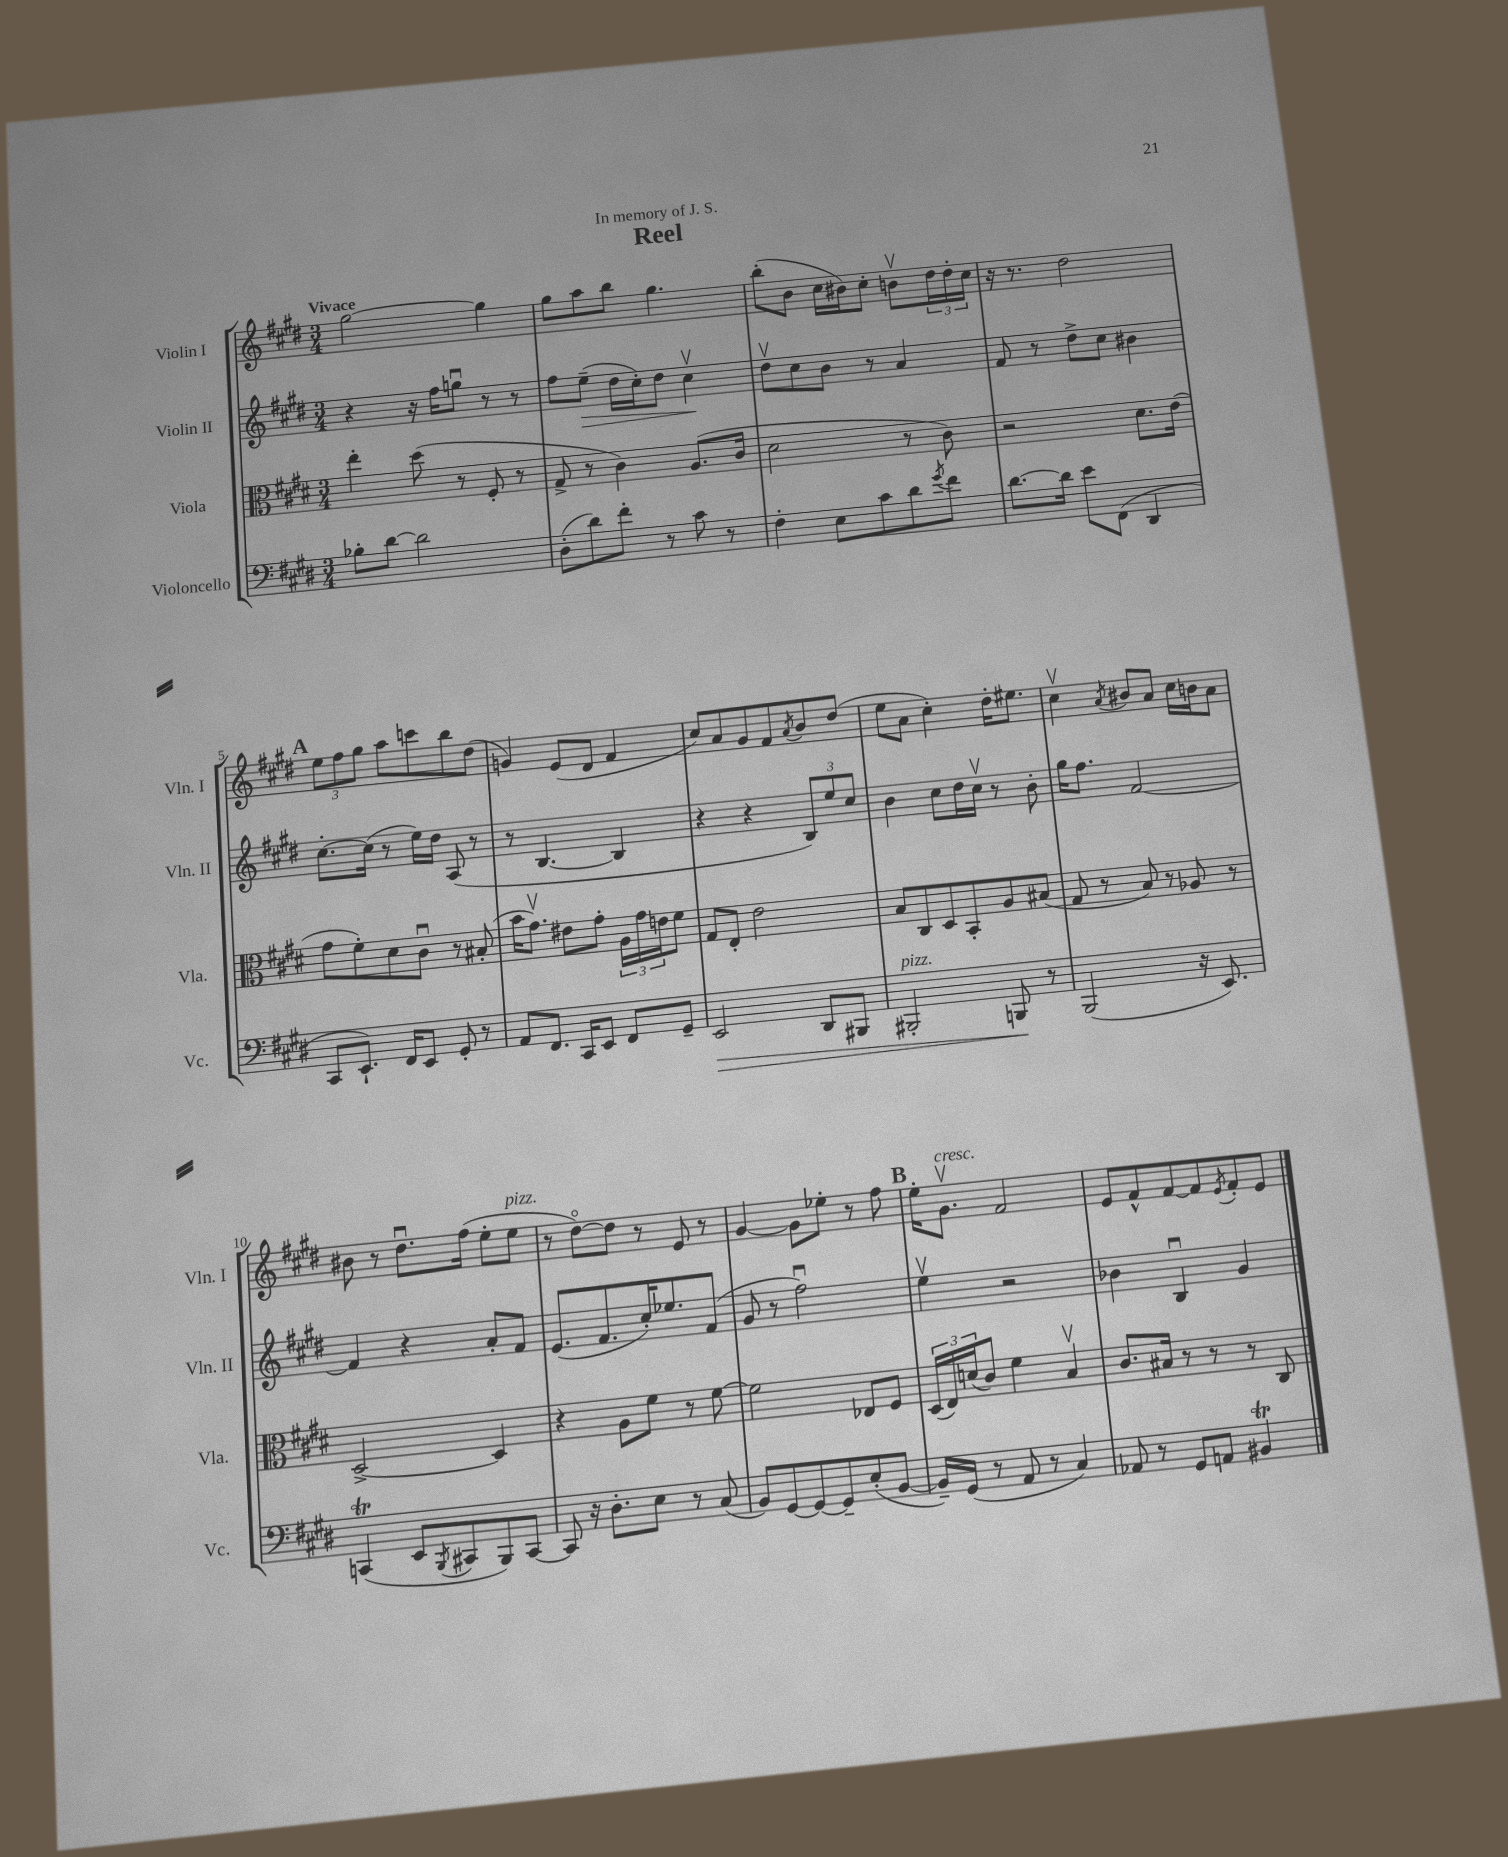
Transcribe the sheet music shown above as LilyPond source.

\header { title = "Reel" dedication = "In memory of J. S." }
<<
\new StaffGroup <<
\new Staff = "s0" \with { instrumentName = "Violin I" shortInstrumentName = "Vln. I" } {
    \clef treble \key e \major \numericTimeSignature \time 3/4 \tempo "Vivace"
    gis''2~ gis''4 |
    gis''8 a''8 b''8 gis''4. |
    b''8-.( b'8 cis''16 bis'16) cis''8-. b'8\upbow \tuplet 3/2 { dis''16 dis''16-. cis''16 } |
    r16 r8. dis''2 |
    \mark \markup { \bold "A" } \tuplet 3/2 { e''8 fis''8 gis''8 } a''8 c'''8 b''8 dis''8( |
    g'4) e'8( dis'8 fis'4 |
    cis''8) a'8 gis'8 fis'8 \acciaccatura { a'8 } b'8 dis''8( |
    e''8 a'8 cis''4-.) dis''16-. eis''8. |
    cis''4\upbow \acciaccatura { a'8 } bis'8 a'8 cis''16 b'16 a'8 |
    bis'8 r8 dis''8.\downbow fis''16( e''8-. e''8^\markup { \italic "pizz." } |
    r8 dis''8~\flageolet) dis''8 r8 e'8 r8 |
    gis'4~ gis'8 ees''8-. r8 fis''8 |
    \mark \markup { \bold "B" } e''16-. gis'8.\upbow^\markup { \italic "cresc." } fis'2 |
    e'8 fis'8-^ fis'8~ fis'8 \acciaccatura { e'8 } fis'8-. e'8 \bar "|." |
}
\new Staff = "s1" \with { instrumentName = "Violin II" shortInstrumentName = "Vln. II" } {
    \clef treble \key e \major \numericTimeSignature \time 3/4
    r4 r16 fis''16 g''8\downbow r8 r8 |
    fis''8 e''8--\>( dis''16 cis''16-.) dis''8 cis''4\upbow\! |
    dis''8\upbow cis''8 b'8 r8 a'4 |
    fis'8 r8 dis''8-> cis''8 bis'4 |
    \mark \markup { \bold "A" } cis''8.~-. cis''16( r8 e''16) dis''16 a8( r8 |
    r8 b4.~ b4 |
    r4 r4 \tuplet 3/2 { b8) e''8 cis''8 } |
    b'4 cis''8 dis''16 cis''16\upbow r8 b'8-. |
    gis''16 fis''8. fis'2~ |
    fis'4 r4 a'8-. fis'8 |
    e'8.( fis'8. cis''16-.) ees''8. fis'8( |
    gis'8 r8 fis''2\downbow) |
    \mark \markup { \bold "B" } e''4\upbow r2 |
    bes'4 b4\downbow gis'4 \bar "|." |
}
\new Staff = "s2" \with { instrumentName = "Viola" shortInstrumentName = "Vla." } {
    \clef alto \key e \major \numericTimeSignature \time 3/4
    e''4-. dis''8( r8 fis8-. r8 |
    gis8-> r8 cis'4) a8.( cis'16 |
    dis'2 r8 cis'8) |
    r2 dis'8. e'16( |
    \mark \markup { \bold "A" } gis'8 fis'8-.) dis'8 cis'8\downbow r8 bis8-.( |
    b'16 gis'8.\upbow) eis'8 gis'8-. \tuplet 3/2 { a16 gis'16 e'16 } fis'8 |
    gis8 e8-. e'2 |
    b8 cis8 dis8 b,8-. a8 bis8( |
    gis8 r8 b8) r8 aes8 r8 |
    dis2~-> dis4 |
    r4 a8 fis'8 r8 fis'8~ |
    fis'2 ees8 fis8 |
    \mark \markup { \bold "B" } \tuplet 3/2 { dis16( e16) d'16( } cis'8) fis'4 b4\upbow |
    cis'8. bis16 r8 r8 r8 cis8 \bar "|." |
}
\new Staff = "s3" \with { instrumentName = "Violoncello" shortInstrumentName = "Vc." } {
    \clef bass \key e \major \numericTimeSignature \time 3/4
    bes8-. dis'8~ dis'2 |
    dis8-.( dis'8) fis'8-. r8 cis'8 r8 |
    fis4-. e8 cis'8 dis'8 \acciaccatura { gis'8 } fis'8 |
    dis'8.~ dis'16 e'8 fis,8( dis,4 |
    \mark \markup { \bold "A" } cis,8 e,8.-!) fis,16 e,8 gis,8-. r8 |
    a,8 fis,8. cis,16 e,8 fis,8 gis,8-- |
    e,2\> dis,8 bis,,8 |
    bis,,2-.^\markup { \italic "pizz." } b,,8\! r8 |
    b,,2( r16 e,8.) |
    c,4\trill( e,8 \acciaccatura { b,,8 } cis,8 b,,8) cis,8~ |
    cis,8 r16 dis8.-. e8 r8 cis8( |
    b,8) gis,8~ gis,8~ gis,8-- e8-.( b,8~ |
    \mark \markup { \bold "B" } b,16--) gis,16( r8 a,8 r8 cis4) |
    aes,8 r8 gis,8 a,8 bis,4\trill \bar "|." |
}
>>
>>
